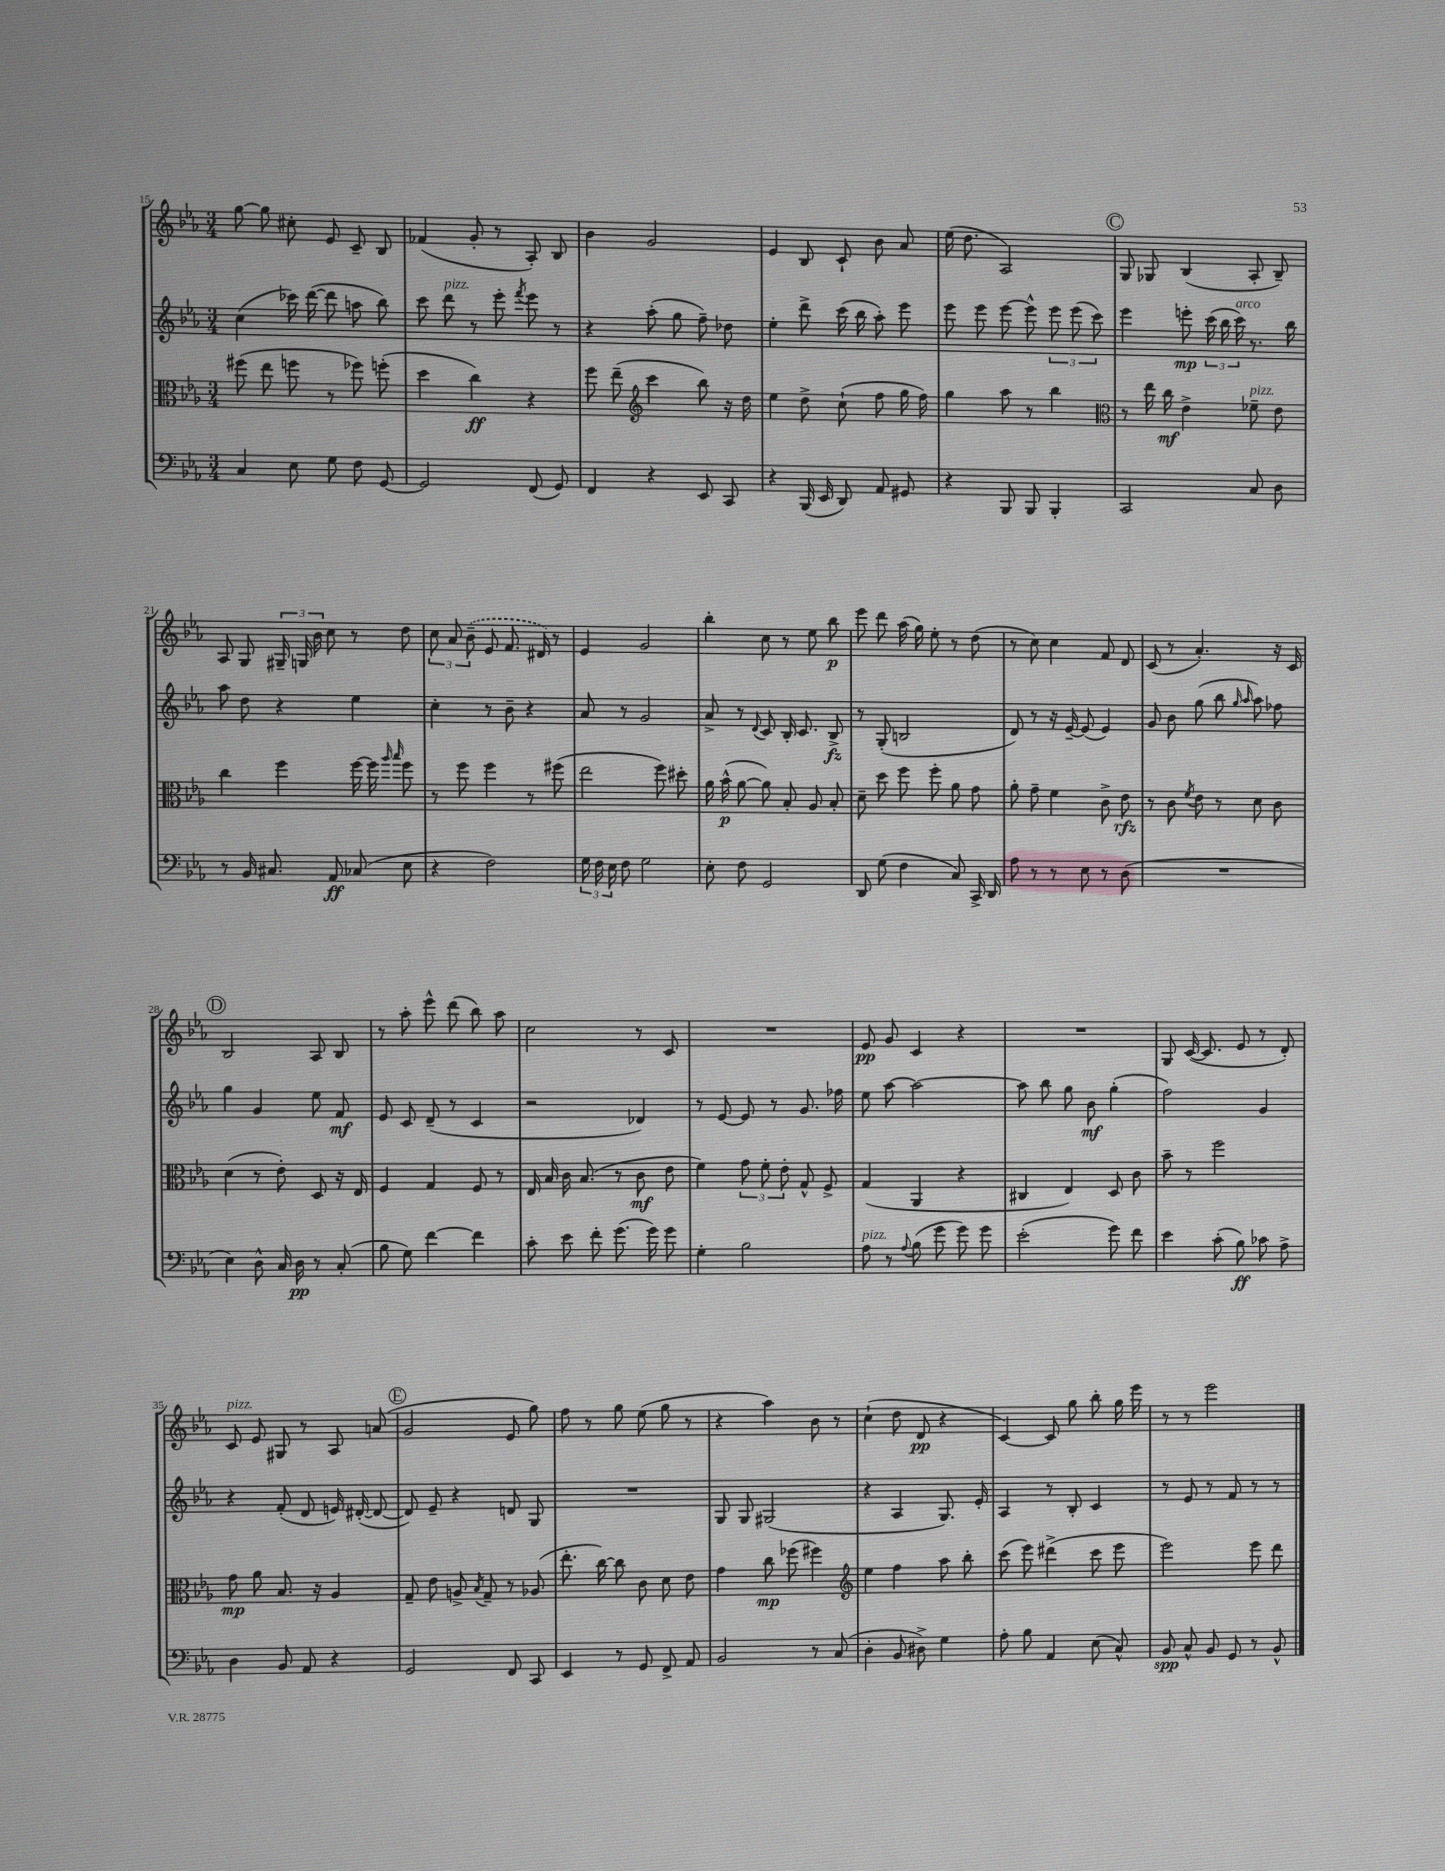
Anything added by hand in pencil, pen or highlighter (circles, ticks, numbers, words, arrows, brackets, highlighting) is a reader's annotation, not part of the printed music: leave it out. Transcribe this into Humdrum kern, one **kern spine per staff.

**kern	**dynam	**kern	**dynam	**kern	**dynam	**kern	**dynam
*part4	*part4	*part3	*part3	*part2	*part2	*part1	*part1
*staff4	*staff4	*staff3	*staff3	*staff2	*staff2	*staff1	*staff1
*clefF4	*	*clefC3	*	*clefG2	*	*clefG2	*
*k[b-e-a-]	*	*k[b-e-a-]	*	*k[b-e-a-]	*	*k[b-e-a-]	*
*M3/4	*	*M3/4	*	*M3/4	*	*M3/4	*
=15	=15	=15	=15	=15	=15	=15	=15
4C/	.	(8ff#X\	.	(4cc\	.	[8gg\	.
.	.	8ee-\	.	.	.	8gg\]	.
8E-\	.	8ffn\	.	16ccc-X\)	.	8cc#X'\	.
.	.	.	.	([16ddd\	.	.	.
8G\	.	8r	.	8ddd\]	.	8e-/	.
8F\	.	8ff-X\)	.	8aan\	.	8c~/	.
[8GG/	.	(8ffn'\	.	8bb-\)	.	8B-/	.
=16	=16	=16	=16	=16	=16	=16	=16
2GG/]	.	4dd\	.	8ccc\	.	(4f-X/	.
!	!	!	!	!LO:TX:a:i:t=pizz.	!	!	!
.	.	.	.	8ddd\	.	.	.
.	.	4cc\)	ff	8r	.	8g'/	.
.	.	.	.	8eee-'\	.	8r	.
.	.	.	.	8qfff/	.	.	.
(8FF/	.	4r	.	8eee-\	.	8A-'/)	.
8GG/)	.	.	.	8r	.	8B-/	.
=17	=17	=17	=17	=17	=17	=17	=17
4FF/	.	8ff\	.	4r	.	4b-\	.
.	.	(8ee-~\	.	.	.	.	.
*	*	*clefG2	*	*	*	*	*
4r	.	4ccc\	.	(8aa-'\	.	2g/	.
.	.	.	.	8gg\	.	.	.
8EE-/	.	8bb-\)	.	8ff~\)	.	.	.
8CC/	.	16r	.	8dd-X\	.	.	.
.	.	16dd\	.	.	.	.	.
=18	=18	=18	=18	=18	=18	=18	=18
4r	.	4ee-\	.	4ee-'\	.	4e-/	.
(16BBB-/	.	8dd^\	.	8ddd^\	.	8B-/	.
16EE-/	.	.	.	.	.	.	.
8DD/)	.	(8cc`\	.	(16ccc\	.	8c`/	.
.	.	.	.	16bb-\	.	.	.
8AA-/	.	8ff\	.	8aa-'\)	.	8b-\	.
8GG#X/	.	16gg\	.	8eee-\	.	8a-/	.
.	.	16ff\)	.	.	.	.	.
=19	=19	=19	=19	=19	=19	=19	=19
4r	.	4gg\	.	8eee-\	.	(16ee-\	.
.	.	.	.	.	.	8.dd\	.
.	.	.	.	8eee-\	.	.	.
8BBB-/	.	8aa-\	.	[8eee-\	.	2A-/)	.
8BBB-/	.	8r	.	8eee-^^\]	.	.	.
4BBB-'/	.	4bb-\	.	12eee-\	.	.	.
.	.	.	.	(12eee-\	.	.	.
.	.	.	.	12ccc\)	.	.	.
!!LO:REH:place=s1:t=C
=20	=20	=20	=20	=20	=20	=20	=20
*	*	*clefC3	*	*	*	*	*
2CC/	.	8r	.	4eee-\	.	8G/	.
.	.	16ee-\	.	.	.	8G-X/	.
.	.	16cc\	mf	.	.	.	.
.	.	4e-^\	.	8eeen'\	mp	(4B-/	.
.	.	.	.	(24ccc\	.	.	.
.	.	.	.	24bb-\	.	.	.
!	!	!	!	!LO:TX:a:i:t=arco	!	!	!
.	.	.	.	24ccc\)	.	.	.
!	!	!LO:TX:a:i:t=pizz.	!	!	!	!	!
8C/	.	8f-X~\	.	8.r	.	8A-'/	.
8D\	.	8e-\	.	.	.	8B-~/)	.
.	.	.	.	16bb-\	.	.	.
!!LO:LB:g=z
=21	=21	=21	=21	=21	=21	=21	=21
8r	.	4cc\	.	8aa-\	.	8A-/	.
16BB-/	.	.	.	8dd\	.	8G/	.
8.C#X/	.	.	.	.	.	.	.
.	.	4ff\	.	4r	.	24G#X~/	.
.	.	.	.	.	.	24Gn/	.
.	.	.	.	.	.	24b-\	.
8AA-/	ff	.	.	.	.	8cc\	.
(8C-X/	.	[16ff\	.	4ee-\	.	8r	.
.	.	16ff\]	.	.	.	.	.
.	.	16qqaa-/	.	.	.	.	.
.	.	16qqbb-/	.	.	.	.	.
8E-\	.	8ff\	.	.	.	8dd\	.
=22	=22	=22	=22	=22	=22	=22	=22
4r	.	8r	.	4cc'\	.	12cc\	.
.	.	.	.	.	.	12a-/	.
.	.	8ff\	.	.	.	.	.
.	.	.	.	.	.	(12b-~\	.
2F\)	.	4ff\	.	8r	.	8e-/	.
.	.	.	.	8b-~\	.	8.f/	.
.	.	8r	.	4r	.	.	.
.	.	.	.	.	.	16d#X/)	.
.	.	(8ff#X\	.	.	.	8r	.
=23	=23	=23	=23	=23	=23	=23	=23
24G\	.	2ee-\	.	8a-/	.	4e-/	.
24F\	.	.	.	.	.	.	.
24E-\	.	.	.	.	.	.	.
8F\	.	.	.	8r	.	.	.
2G\	.	.	.	2g/	.	2g/	.
.	.	8ff\)	.	.	.	.	.
.	.	8dd#X'\	.	.	.	.	.
=24	=24	=24	=24	=24	=24	=24	=24
8E-'\	.	16a-\	.	8a-^/	.	4bb-'\	.
.	.	(16b-^^\	p	.	.	.	.
8F\	.	[8a-\	.	8r	.	.	.
.	.	.	.	8qqd/	.	.	.
2GG/	.	8a-\])	.	8c/	.	8cc\	.
.	.	8B-'/	.	16B-'/	.	8r	.
.	.	.	.	8.c/	.	.	.
.	.	8A-/	.	.	.	8ee-\	.
.	.	8B-'/	.	8B-^/	fz	8bb-\	p
=25	=25	=25	=25	=25	=25	=25	=25
8DD/	.	8d~\	.	8r	.	8eee-\	.
(8G\	.	8dd\	.	(8G'/	.	8ddd\	.
4F\	.	8ff\	.	2Bn/	.	(16aa-\	.
.	.	.	.	.	.	16gg\)	.
.	.	8ff'\	.	.	.	8ee-'\	.
8C/)	.	8a-\	.	.	.	8r	.
16CC^/	.	8g\	.	.	.	(8dd\	.
16DD/	.	.	.	.	.	.	.
=26	=26	=26	=26	=26	=26	=26	=26
8A-\	.	8a-'\	.	8d/)	.	8r	.
8r	.	8g~\	.	8r	.	8cc\)	.
8r	.	4f\	.	16r	.	4cc\	.
.	.	.	.	[16e-~/	.	.	.
8E-\	.	.	.	(8e-/]	.	.	.
8r	.	8c^\	.	4e-/)	.	8f/	.
(8D\	.	8e-\	rfz	.	.	8d/	.
=27	=27	=27	=27	=27	=27	=27	=27
2.r	.	8r	.	8g/	.	(8c/	.
.	.	8c\	.	8b-\	.	8r	.
.	.	8qf/	.	.	.	.	.
.	.	8e-\	.	(8gg\	.	4.a-'/)	.
.	.	8r	.	8bb-\	.	.	.
.	.	.	.	16qqgg/	.	.	.
.	.	.	.	16qqaa-/	.	.	.
.	.	8d\	.	8aa-\)	.	.	.
.	.	8c\	.	8ff-X\	.	16r	.
.	.	.	.	.	.	16c/	.
!!LO:LB:g=z
!!LO:REH:place=s1:t=D
=28	=28	=28	=28	=28	=28	=28	=28
4E-\)	.	(4d\	.	4gg\	.	2B-/	.
8D^^\	.	8r	.	4g/	.	.	.
16C/	.	8e-'\)	.	.	.	.	.
16D\	pp	.	.	.	.	.	.
8r	.	8D/	.	8ee-\	.	8A-/	.
(8C'/	.	16r	.	8f/	mf	8B-/	.
.	.	16E-/	.	.	.	.	.
=29	=29	=29	=29	=29	=29	=29	=29
8B-\	.	4F/	.	8e-/	.	8r	.
8G\)	.	.	.	8c/	.	8aa-'\	.
[4f\	.	4G/	.	(8d~/	.	8eee-^^\	.
.	.	.	.	8r	.	(8ddd\	.
4f\]	.	8F/	.	4c/	.	8bb-\)	.
.	.	8r	.	.	.	8aa-\	.
=30	=30	=30	=30	=30	=30	=30	=30
8c'\	.	16E-/	.	2r	.	2cc\	.
.	.	16B-/	.	.	.	.	.
8e-\	.	16c\	.	.	.	.	.
.	.	(8.B-/	.	.	.	.	.
8f'\	.	.	.	.	.	.	.
(8.g\	.	8r	.	.	.	.	.
.	.	8c\	mf	4d-X/)	.	8r	.
16g\)	.	.	.	.	.	.	.
8g\	.	8e-\	.	.	.	8c/	.
=31	=31	=31	=31	=31	=31	=31	=31
4G'\	.	4f\)	.	8r	.	2.r	.
.	.	.	.	[8e-/	.	.	.
2B-\	.	12g\	.	8e-/]	.	.	.
.	.	12f'\	.	.	.	.	.
.	.	.	.	8r	.	.	.
.	.	12e-'\	.	.	.	.	.
.	.	8G^^/	.	8.g/	.	.	.
.	.	8F^/	.	.	.	.	.
.	.	.	.	16ff-X\	.	.	.
=32	=32	=32	=32	=32	=32	=32	=32
!LO:TX:a:i:t=pizz.	!	!	!	!	!	!	!
8A-\	.	(4G/	.	8ee-\	.	8e-/	pp
8r	.	.	.	[8aa-\	.	8g/	.
8qqA-/	.	.	.	.	.	.	.
(8B-\	.	4AA-/	.	2aa-\_	.	4c/	.
8g\	.	.	.	.	.	.	.
8g\)	.	4r	.	.	.	4r	.
8g\	.	.	.	.	.	.	.
=33	=33	=33	=33	=33	=33	=33	=33
(2e-'\	.	4C#X/	.	8aa-\]	.	2.r	.
.	.	.	.	8bb-\	.	.	.
.	.	4E-/)	.	8gg\	.	.	.
.	.	.	.	8b-\	mf	.	.
8g\)	.	8D/	.	(4gg'\	.	.	.
8f\	.	8c\	.	.	.	.	.
=34	=34	=34	=34	=34	=34	=34	=34
4e-\	.	8b-~\	.	2ff\)	.	8G/	.
.	.	8r	.	.	.	([16c/	.
.	.	.	.	.	.	8.c/]	.
(8c'\	.	2ff\	.	.	.	.	.
8B-\)	ff	.	.	.	.	8e-/	.
8c-X\	.	.	.	4g/	.	8r	.
8A-^\	.	.	.	.	.	8d'/)	.
!!LO:LB:g=z
=35	=35	=35	=35	=35	=35	=35	=35
!	!	!	!	!	!	!LO:TX:a:i:t=pizz.	!
4D\	.	8g\	mp	4r	.	8c/	.
.	.	8a-\	.	.	.	8e-/	.
8BB-/	.	8.B-/	.	(8f'/	.	8G#X/	.
8AA-/	.	.	.	8d/	.	8r	.
.	.	16r	.	.	.	.	.
4r	.	4A-/	.	16en/)	.	8A-/	.
.	.	.	.	([16d#X'/	.	.	.
.	.	.	.	8d#/_	.	(8an/	.
!!LO:REH:place=s1:t=E
=36	=36	=36	=36	=36	=36	=36	=36
2GG/	.	8G~/	.	8d#/])	.	2g/	.
.	.	8e-\	.	8e-~/	.	.	.
.	.	8An^/	.	4r	.	.	.
.	.	8qB-/	.	.	.	.	.
.	.	8G~/	.	.	.	.	.
8FF/	.	8r	.	8dn/	.	8e-/	.
8CC/	.	(8A-X/	.	8G/	.	8gg\)	.
=37	=37	=37	=37	=37	=37	=37	=37
4EE-/	.	8.ee-'\	.	2.r	.	8ff\	.
.	.	.	.	.	.	8r	.
.	.	[16cc\)	.	.	.	.	.
8r	.	8cc\]	.	.	.	8gg\	.
8GG/	.	8c\	.	.	.	(8ee-\	.
8FF^/	.	8d\	.	.	.	8gg\	.
8AA-/	.	8e-\	.	.	.	8r	.
=38	=38	=38	=38	=38	=38	=38	=38
2BB-/	.	4g\	.	8G/	.	4r	.
.	.	.	.	8G/	.	.	.
.	.	8cc\	mp	(2G#X/	.	4aa-\)	.
.	.	(8ff-X\	.	.	.	.	.
8r	.	4ff#X\)	.	.	.	8b-\	.
(8C/	.	.	.	.	.	8r	.
=39	=39	=39	=39	=39	=39	=39	=39
*	*	*clefG2	*	*	*	*	*
4D'\	.	4ee-\	.	4r	.	(4cc`\	.
8BB-/	.	4ff\	.	4A-/	.	8dd\	.
8D#X^\)	.	.	.	.	.	8d/	pp
4G\	.	8aa-\	.	8.G/)	.	4r	.
.	.	8bb-'\	.	.	.	.	.
.	.	.	.	16e-'/	.	.	.
=40	=40	=40	=40	=40	=40	=40	=40
8A-'\	.	(8ccc\	.	4A-/	.	[4c/)	.
8B-\	.	8eee-\)	.	.	.	.	.
4AA-/	.	(4ddd#X^\	.	8r	.	8c/]	.
.	.	.	.	8B-'/	.	8gg\	.
(8E-\	.	8ccc\	.	4c/	.	8bb-'\	.
8C^^/)	.	8eee-\	.	.	.	16gg\	.
.	.	.	.	.	.	16eee-\	.
=41	=41	=41	=41	=41	=41	=41	=41
8BB-/	spp	2eee-\)	.	8r	.	8r	.
8C^^/	.	.	.	8e-/	.	8r	.
8BB-/	.	.	.	8r	.	2eee-\	.
8GG/	.	.	.	8f/	.	.	.
8r	.	8eee-\	.	8r	.	.	.
8BB-^^/	.	8ddd\	.	8r	.	.	.
==	==	==	==	==	==	==	==
*-	*-	*-	*-	*-	*-	*-	*-
